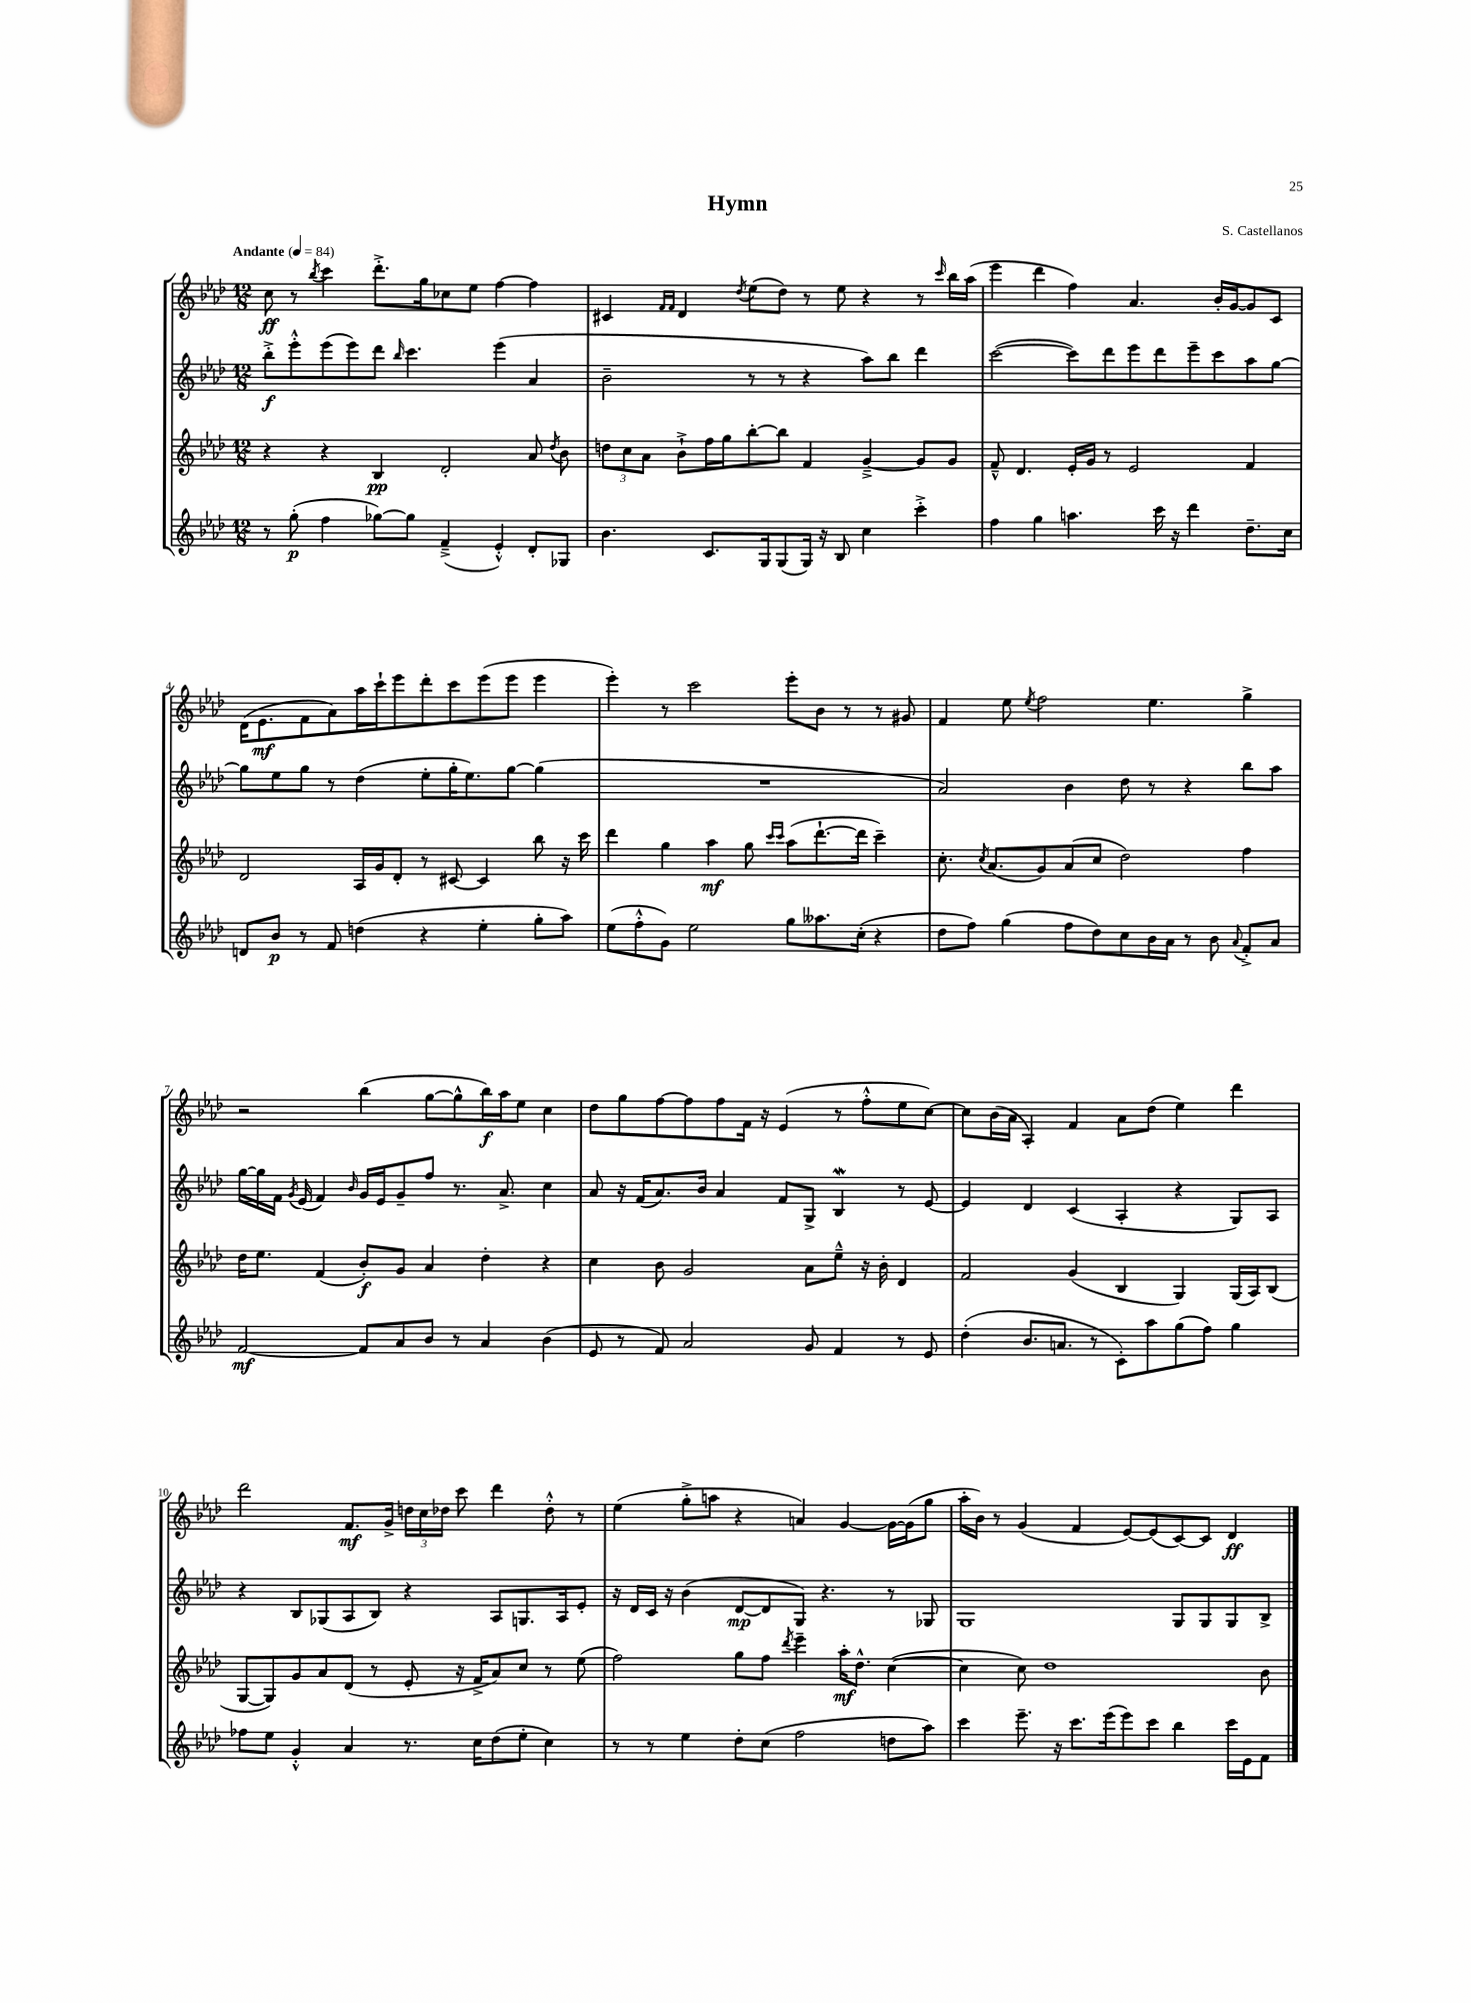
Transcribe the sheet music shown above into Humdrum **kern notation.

**kern	**kern	**kern	**kern
*staff4	*staff3	*staff2	*staff1
*clefG2	*clefG2	*clefG2	*clefG2
*k[b-e-a-d-]	*k[b-e-a-d-]	*k[b-e-a-d-]	*k[b-e-a-d-]
*M12/8	*M12/8	*M12/8	*M12/8
*MM84	*MM84	*MM84	*MM84
8r	4r	8bb-'^	8cc
(8gg'	.	8eee-'^^	8r
.	.	.	8qbb-
4ff	4r	(8eee-	4ccc
.	.	8eee-)	.
[8gg-)	4B-	8ddd-	8.ddd-'^
.	.	16qqbb-	.
8gg-]	.	4.ccc	.
.	.	.	16gg
(4f~^	2d-'	.	8cc-
.	.	.	8ee-
4e-'^^)	.	(4eee-	[4ff
8d-'	8a-	4a-	4ff]
.	8qdd-	.	.
8G-	8b-	.	.
=	=	=	=
4.b-	12dd	2b-~	4c#
.	12cc	.	.
.	12a-	.	.
.	.	.	16qqf
.	.	.	16qqf
.	8b-`^	.	4d-
8.c	16ff	.	.
.	16gg	.	.
.	.	.	8qdd-
.	[8bb-'	8r	(8ee-
16G	.	.	.
(8G	8bb-]	8r	8dd-)
16G)	4f	4r	8r
16r	.	.	.
8B-	.	.	8ee-
4cc	[4g~^	8aa-)	4r
.	.	8bb-	.
4ccc'^	8g]	4ddd-	8r
.	.	.	16qqccc
.	8g	.	16bb-
.	.	.	(16aa-
=	=	=	=
4ff	8f~^^	([2ccc	4eee-
.	4.d-	.	.
4gg	.	.	4ddd-
4.aa	16e-'	8ccc])	4ff)
.	16g	.	.
.	8r	8ddd-	.
.	2e-	8eee-	4.a-
16ccc	.	8ddd-	.
16r	.	.	.
4ddd-	.	8eee-~	.
.	.	8ccc	16b-'
.	.	.	[16g
8.dd-~	4f	8aa-	8g]
.	.	[8gg	8c
16cc	.	.	.
=	=	=	=
8d	2d-	8gg]	(16d-
.	.	.	8.e-
8b-	.	8ee-	.
8r	.	8gg	8f
8f	.	8r	8a-)
(4dd	16A-	(4dd-	16aa-
.	16g	.	16ccc`
.	8d-'	.	8eee-
4r	8r	8ee-'	8ddd-'
.	[8c#	16gg'	8ccc
.	.	8.ee-)	.
4ee-'	4c#]	.	(8eee-
.	.	[8gg	8eee-
8gg'	8bb-	(4gg]	4eee-
8aa-)	16r	.	.
.	16ccc	.	.
=	=	=	=
(8ee-	4ddd-	1.r	4eee-')
8ff'^^	.	.	.
8g)	4gg	.	8r
2ee-	.	.	2ccc
.	4aa-	.	.
.	8gg	.	.
.	16qqccc	.	.
.	16qqccc	.	.
8gg	(8aa-	.	8eee-'
8.aa--	[8.ddd-`	.	8b-
.	.	.	8r
(16cc'	16ddd-]	.	.
4r	4ccc~)	.	8r
.	.	.	8g#
=	=	=	=
8dd-	8.cc'	2a-)	4f
8ff)	.	.	.
.	8qcc	.	.
.	(8.a-	.	.
(4gg	.	.	8ee-
.	.	.	8qee-
.	8g)	.	2ff
8ff	(8a-	4b-	.
8dd-)	8cc	.	.
8cc	2dd-)	8dd-	.
16b-	.	8r	4.ee-
16a-	.	.	.
8r	.	4r	.
8b-	.	.	.
8qqa-	.	.	.
8f'^	4ff	8bb-	4gg^
8a-	.	8aa-	.
=	=	=	=
[2f	16dd-	[16gg	2r
.	8.ee-	16gg]	.
.	.	16f	.
.	.	8qg	.
.	.	(16e-	.
.	(4f	4f)	.
.	.	16qqb-	.
8f]	8b-')	16g	(4bb-
.	.	16e-	.
8a-	8g	8g~	.
8b-	4a-	8ff	[8gg
8r	.	8.r	8gg^^]
4a-	4dd-'	.	16bb-)
.	.	8.a-^	16aa-
.	.	.	8ee-
(4b-	4r	4cc	4cc
=	=	=	=
8e-	4cc	8a-	8dd-
8r	.	16r	8gg
.	.	(16f	.
8f)	8b-	8.a-)	[8ff
2a-	2g	.	8ff]
.	.	16b-	.
.	.	4a-	8ff
.	.	.	16f
.	.	.	16r
.	.	8f	(4e-
8g	8a-	8G^	.
4f	8ee-~^^	4B-	8r
.	16r	.	8ff'^^
.	16b-'	.	.
8r	4d-	8r	8ee-
8e-	.	[8e-	[8cc)
=	=	=	=
(4dd-'	2f	4e-]	8cc]
.	.	.	(16b-
.	.	.	16a-
8.b-	.	4d-	4A-')
8.a	.	.	.
.	(4g	(4c	4f
8r	.	.	.
8c')	4B-	4A-'	8a-
8aa-	.	.	(8dd-
(8gg	4G)	4r	4ee-)
8ff)	.	.	.
4gg	(16G	8G)	4ddd-
.	16A-)	.	.
.	(8B-	8A-	.
=	=	=	=
8ff-	[8G	4r	2ddd-
8ee-	8G])	.	.
4g'^^	8g	8B-	.
.	8a-	(8G-	.
4a-	(8d-	8A-	8.f
.	8r	8B-)	.
.	.	.	16g^
8.r	8e-'	4r	24dd
.	.	.	24cc
.	.	.	24dd-
.	16r	.	8ccc
16cc	16f^	.	.
(8dd-	8a-)	8A-	4ddd-
8ee-'	8cc	8.G	.
4cc)	8r	.	8dd-'^^
.	.	16A-	.
.	(8ee-	8e-'	8r
=	=	=	=
8r	2ff)	16r	(4ee-
.	.	16d-	.
8r	.	16c	.
.	.	16r	.
4ee-	.	(4b-	8gg'^
.	.	.	8aa
8dd-'	8gg	[8d-	4r
(8cc	8ff	8d-]	.
.	8qddd-	.	.
2ff	4eee-~	8G)	4a)
.	.	4.r	.
.	16aa-'	.	[4g
.	8.dd-^^	.	.
8dd	([4cc	8r	16g_
.	.	.	(16g]
8aa-)	.	8G-	8gg
=	=	=	=
4ccc	4cc]	1G	16aa-'
.	.	.	16b-)
.	.	.	8r
8.eee-~	8cc)	.	(4g
.	1dd-	.	.
16r	.	.	.
8.ccc	.	.	4f
(16eee-	.	.	.
8eee-)	.	.	[8e-)
8ccc	.	.	(8e-]
4bb-	.	8G	[8c)
.	.	8G	8c]
16ccc	.	8G	4d-
16e-	.	.	.
8f	8b-	8B-^	.
==	==	==	==
*-	*-	*-	*-
